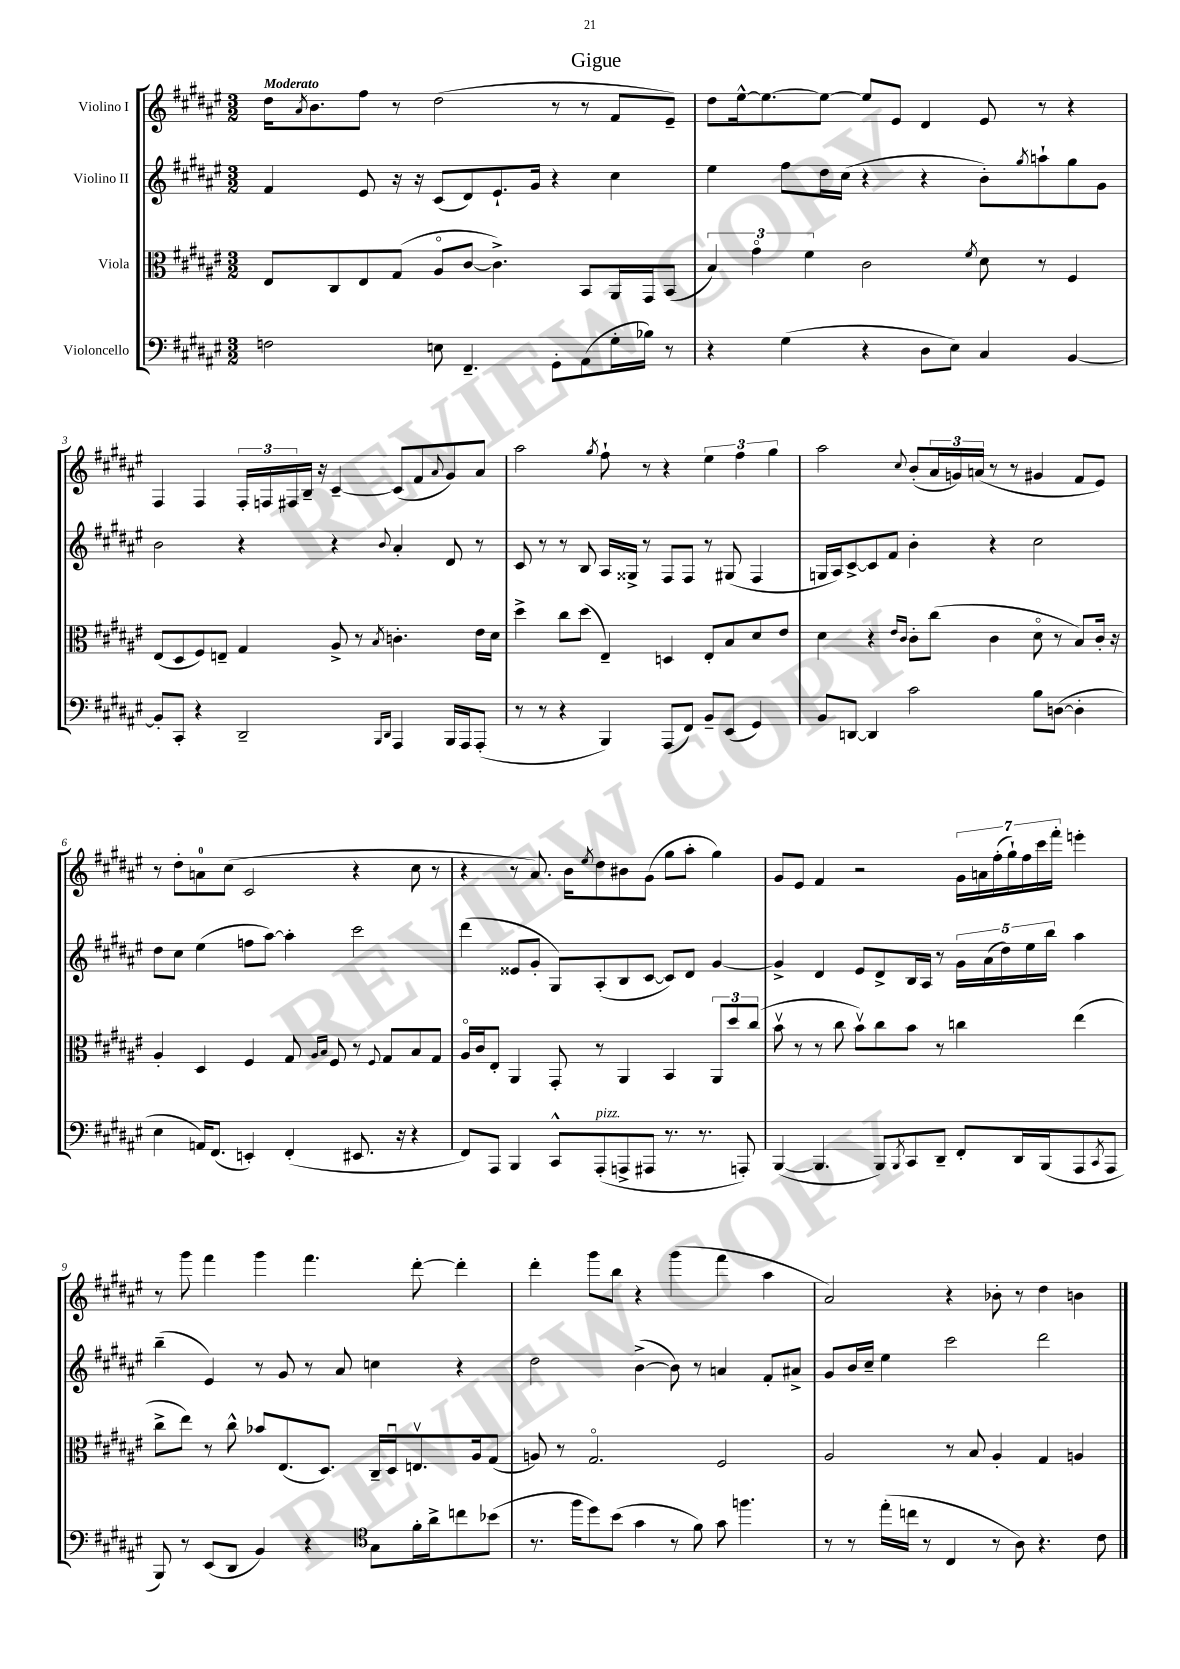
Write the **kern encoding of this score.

**kern	**kern	**kern	**kern
*staff4	*staff3	*staff2	*staff1
*clefF4	*clefC3	*clefG2	*clefG2
*k[f#c#g#d#a#e#]	*k[f#c#g#d#a#e#]	*k[f#c#g#d#a#e#]	*k[f#c#g#d#a#e#]
*M3/2	*M3/2	*M3/2	*M3/2
2F\	8E#/L	4f#/	16dd#\LK
.	.	.	8qa#/
.	.	.	8.b\
.	8C#/	.	.
.	8E#/	8e#/	8ff#\J
.	(8G#/J	16r	8r
.	.	16r	.
8E\	8A#o/L	(8c#/L	(2dd#\
4.FF#~/	[8c#/J	8d#/)	.
.	4.c#^\])	8.e#`/	.
.	.	16g#/Jk	.
8GG#'\L	.	4r	8r
(8AA#\	8BB/L	.	8r
16G#'\L	16AA#/L	4cc#\	8f#/L
16B-\JJ)	16GG#/J	.	.
8r	(8BB/J	.	8e#~/J)
=	=	=	=
4r	6B/)	4ee#\	8dd#\L
.	.	.	[16ee#^^\k
.	6g#o\	.	.
.	.	.	8.ee#\_
(4G#\	.	8ff#\L	.
.	6f#\	.	.
.	.	16dd#\L	8ee#\_J
.	.	(16cc#\JJ	.
4r	2c#\	4r	8ee#/]L
.	.	.	8e#/J
8D#\L	.	4r	4d#/
8E#\J)	.	.	.
.	8qf#/	.	.
4C#/	8d#\	8b'\L)	8e#/
.	.	8qgg#/	.
.	8r	8aa`\	8r
[4BB/	4F#/	8gg#\	4r
.	.	8g#\J	.
=	=	=	=
8BB'/]L	(8E#/L	2b\	4F#/
8CC#'/J	8D#/	.	.
4r	8F#/)	.	4F#/
.	8E~/J	.	.
2DD#~/	4G#/	4r	24F#'/LL
.	.	.	24F/
.	.	.	24F#/
.	.	.	16B~/JJ
.	.	.	16r
.	8A#^/	4r	[4c#~/
.	8r	.	.
16qqBBB/LL	.	.	.
16qqDD#/JJ	8qB/	8qqb/	.
4AAA#/	4.c'\	4a#'/	(8c#/]L
.	.	.	8f#/
.	.	.	8qqa#/
16BBB/LL	.	8d#/	8g#/)
16AAA#/J	.	.	.
(8AAA#'/J	16e#\LL	8r	8a#/J
.	16d#\JJ	.	.
=	=	=	=
8r	4dd#^\	8c#/	2aa#\
8r	.	8r	.
4r	8cc#\L	8r	.
.	(8dd#\J	8B/	.
.	.	.	8qgg#/
4BBB/)	4E#~/)	16A#/LL	8ff#`\
.	.	16G##^/JJ	.
.	.	8r	8r
(8AAA#/L	4D/	8F#/L	4r
8FF#/J)	.	8F#/J	.
8BB~/L	8E#'/L	8r	6ee#\
(8EE#/J	8B/	(8G#/	.
.	.	.	6ff#\
4GG#/)	8d#/	4F#/	.
.	.	.	6gg#\
.	8e#/J	.	.
=	=	=	=
8BB/L	4d#\	16G/LL	2aa#\
.	.	16A#/J)	.
[8DD/J	.	[8c#^/	.
4DD/]	4r	8c#/]	.
.	.	8f#/J	.
.	16qqe#/LL	.	.
.	16qqc#/JJ	.	8qqcc#/
2c#\	8c#'\L	4b'\	(8b'/L
.	(8cc#\J	.	24a#/L
.	.	.	24g/)
.	.	.	(24a/JJ
.	4c#\	4r	8r
.	.	.	8r
8B\L	8d#o\	2cc#\	4g#/
([8D\J	8r	.	.
4D'\]	8B/L)	.	8f#/L
.	16c#'/Jk	.	8e#/J)
.	16r	.	.
=	=	=	=
4E#\	4A#'/	8dd#\L	8r
.	.	8cc#\J	8dd#'\L
16AA/LK)	4D#/	(4ee#\	8a\
(8.FF#/J	.	.	.
.	.	.	(8cc#\J
4EE'/)	4F#/	8ff\L	2c#/
.	.	[8aa#\J)	.
(4FF#'/	8G#/	4aa#'\]	.
.	16qqA#/LL	.	.
.	16qqB/JJ	.	.
.	8F#/	.	.
8.EE#/	8r	2ccc#\	4r
.	8qqF#/	.	.
.	8G#/L	.	.
16r	.	.	.
4r	8B/	.	8cc#\
.	8G#/J	.	8r
=	=	=	=
8FF#/L)	16A#o/LL	(4ddd#\	4r
.	16c#/J	.	.
8AAA#/J	8E#'/J	.	.
4BBB/	4AA#/	8e##/L	8r
.	.	8g#'/J	8.a#/)
8CC#^^/L	8GG#'/	8G#/L)	.
.	.	.	16b\LK
.	.	.	8qee#/
(8AAA#'/	8r	(8A#'/	8dd#\
8AAA^/	4AA#/	8B/	8b#\
8AAA#/J	.	[8c#/J	(8g#\J
8.r	4BB/	8c#/]L)	8gg#\L
.	.	8d#/J	8aa#'\J
8.r	.	.	.
.	12AA#/L	[4g#/	4gg#\)
.	12dd#/	.	.
8AAA'/)	.	.	.
.	(12cc#/J	.	.
=	=	=	=
([4BBB/	8bv\	4g#^/]	8g#/L
.	8r	.	8e#/J
4.BBB/]	8r	4d#/	4f#/
.	8cc#\	.	.
.	8bv\L)	8e#/L	2r
8BBB/L)	8cc#\	8d#^/	.
8qBBB/	.	.	.
8CC#/	8b\J	16B/L	.
.	.	16A#/JJ	.
8DD#~/J	8r	8r	.
8FF#'/L	4cc\	20g#\LL	28g#\LL
.	.	.	28a\
.	.	(20a#\	.
.	.	.	(28ff#'\
.	.	20dd#\)	.
.	.	.	28gg#`\)
16DD#/L	.	.	.
.	.	.	28ff#\
.	.	20ee#\	.
.	.	.	28ccc#\
(16BBB/J	.	.	.
.	.	20bb\JJ	.
.	.	.	28fff#'\JJ
8AAA#/	(4ee#\	4aa#\	4eee'\
8qCC#/	.	.	.
8AAA#/J	.	.	.
=	=	=	=
8BBB/)	8cc#^\L	(4bb~\	8r
8r	8ee#\J)	.	8ggg#\
(8EE#/L	8r	4e#/)	4fff#\
8DD#/J	8cc#^^\	.	.
4BB/)	8b-/L	8r	4ggg#\
.	(8.E#/	8g#/	.
4r	.	8r	4.fff#\
.	8.D#/J)	.	.
.	.	8a#/	.
*clefC4	*	*	*
8G#\L	16C#~/LL	4cc\	.
.	16D#u/J	.	.
16f#'\L	8.Ev/	.	[8ddd#'\
16a#^\J	.	.	.
8cc\	.	4r	4ddd#'\]
.	16A#/k	.	.
(8b-\J	(8G#/J	.	.
=	=	=	=
8.r	8A/)	2dd#\	4ddd#'\
.	8r	.	.
16ff#\LK	.	.	.
8dd#\)	2.G#o/	.	8ggg#\L
(8b\J	.	.	8bb\J
4g#\	.	([4b^\	4r
8r	.	8b\])	(4ggg#\
8f#\)	.	8r	.
8g#\	2F#/	4a/	4fff#\
4.ff\	.	.	.
.	.	8f#'/L	4aa#\
.	.	8a#^/J	.
=	=	=	=
8r	2A#/	8g#/L	2a#/)
8r	.	16b/L	.
.	.	16cc#~/JJ	.
(16ee#'\LL	.	4ee#\	.
16cc\JJ	.	.	.
8r	.	.	.
4C#/	8r	2ccc#\	4r
.	8B/	.	.
8r	4A#'/	.	8b-'\
8A#\)	.	.	8r
4.r	4G#/	2ddd#\	4dd#\
.	4A/	.	4b\
8c#\	.	.	.
==	==	==	==
*-	*-	*-	*-
